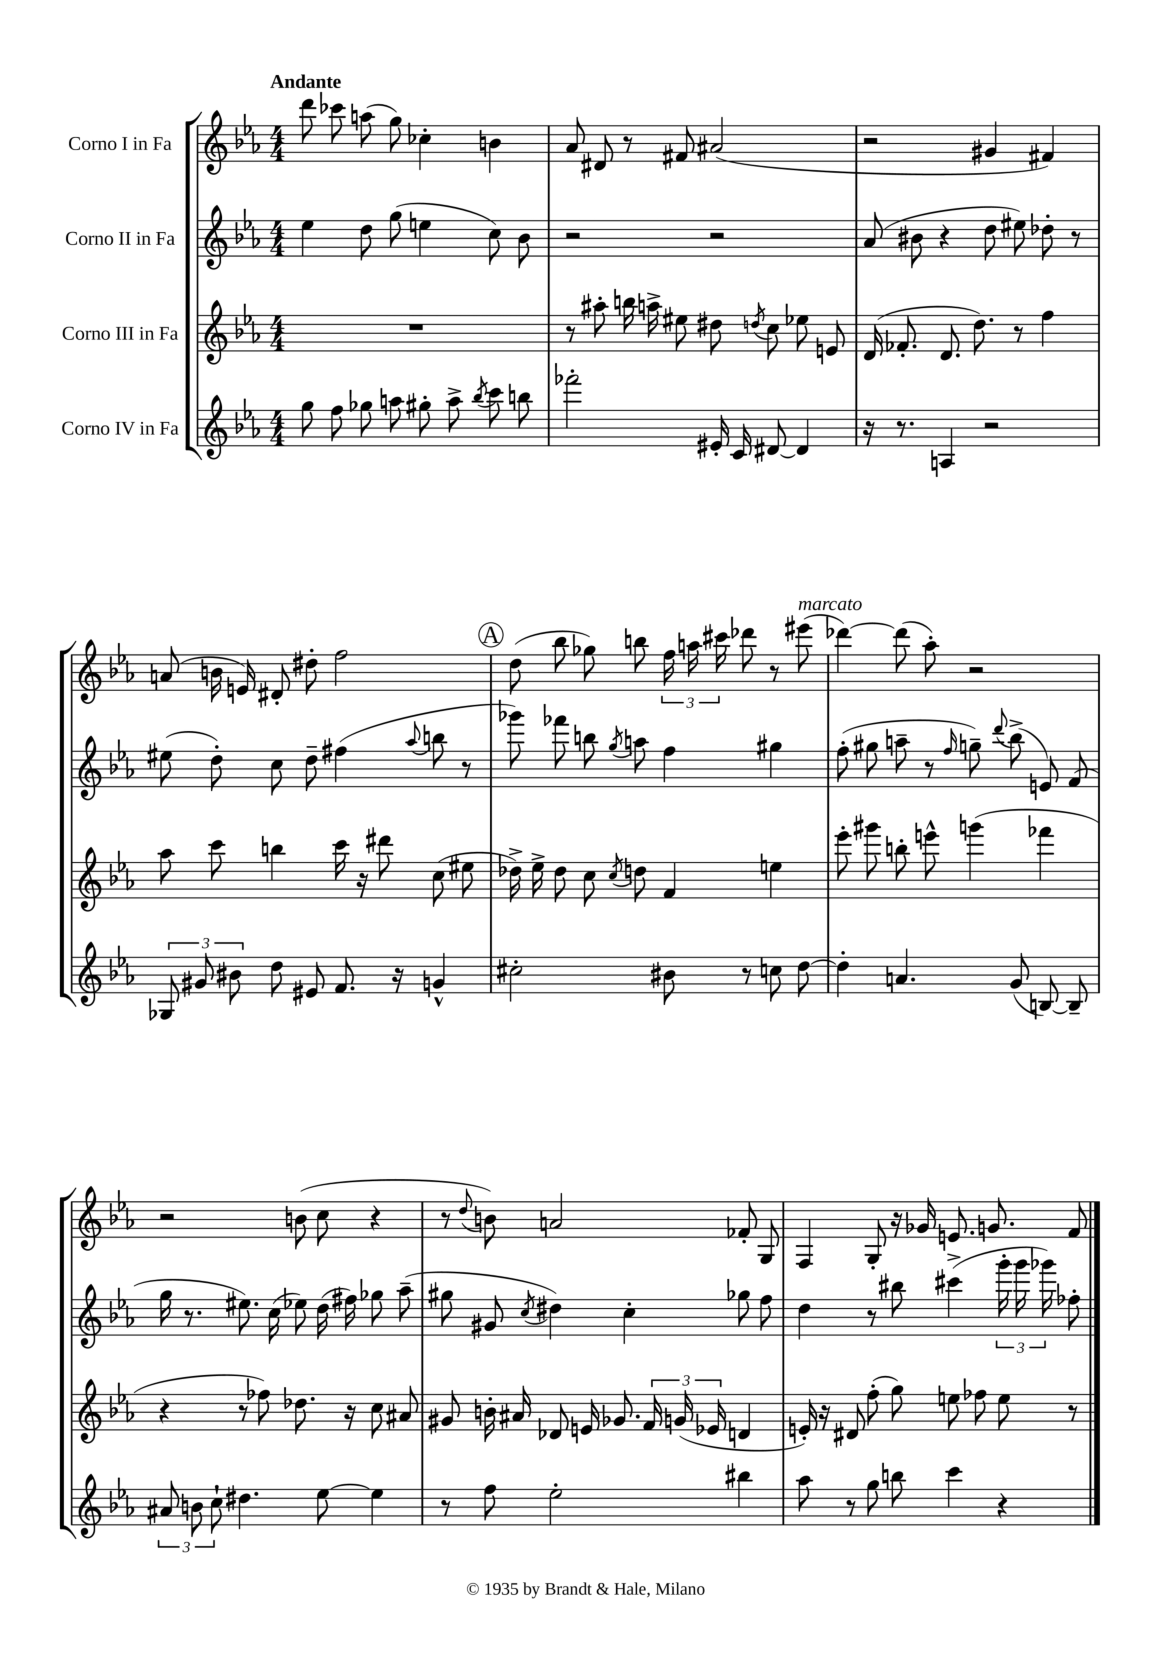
<<
\new StaffGroup <<
\new Staff = "s0" \with { instrumentName = "Corno I in Fa" } {
    \clef treble \key ees \major \numericTimeSignature \time 4/4 \tempo "Andante"
    \autoBeamOff d'''8 ces'''8 a''8( g''8) ces''4-. b'4 |
    aes'8 dis'8 r8 fis'8 ais'2( |
    r2 gis'4 fis'4) |
    a'8( b'16 e'16) dis'8-. dis''8-. f''2 |
    \mark \markup { \circle "A" } d''8( bes''8 ges''8) b''8 \tuplet 3/2 { f''16 a''16 cis'''16 } des'''8 r8 eis'''8^\markup { \italic "marcato" }( |
    des'''4~) des'''8( aes''8-.) r2 |
    r2 b'8( c''8 r4 |
    r8 \appoggiatura { d''8 } b'8) a'2 fes'8-. g8 |
    f4 g8-. r16 ges'16 e'8. g'8. f'8 \bar "|." |
}
\new Staff = "s1" \with { instrumentName = "Corno II in Fa" } {
    \clef treble \key ees \major \numericTimeSignature \time 4/4
    \autoBeamOff ees''4 d''8 g''8( e''4 c''8) bes'8 |
    r2 r2 |
    aes'8( bis'8 r4 d''8 eis''8) des''8-. r8 |
    eis''8( d''8-.) c''8 d''8-- fis''4( \appoggiatura { aes''8 } b''8 r8 |
    \mark \markup { \circle "A" } ges'''8) fes'''8 b''8 \acciaccatura { g''8 } a''8 f''4 gis''4 |
    f''8-.( gis''8 a''8-- r8 \grace { f''16 } g''8--) \appoggiatura { d'''8 } bes''8->( e'8) f'8( |
    g''16 r8. eis''8.) c''16( ees''8) d''16( fis''16) ges''8 aes''8--( |
    gis''8 gis'8 \acciaccatura { c''8 } dis''4) c''4-. ges''8 f''8 |
    d''4 r8 bis''8 cis'''4->( \tuplet 3/2 { g'''16-. g'''16 ges'''16) } fes''8-. \bar "|." |
}
\new Staff = "s2" \with { instrumentName = "Corno III in Fa" } {
    \clef treble \key ees \major \numericTimeSignature \time 4/4
    \autoBeamOff R1 |
    r8 ais''8-. b''16 a''16-> eis''8 dis''8 \acciaccatura { d''8 } c''8 ees''8 e'8 |
    d'16( fes'8.-. d'8. d''8.) r8 f''4 |
    aes''8 c'''8 b''4 c'''16 r16 dis'''8 c''8( eis''8 |
    \mark \markup { \circle "A" } des''16->) ees''16-> des''8 c''8 \acciaccatura { c''8 } d''8 f'4 e''4 |
    ees'''8-. gis'''8 b''8-. e'''8-^ g'''4( fes'''4 |
    r4 r8 fes''8) des''8. r16 c''8 ais'8 |
    gis'8 b'16-. ais'16 des'8 e'16 ges'8. \tuplet 3/2 { f'16 g'16( ees'16 } d'4 |
    e'16-.) r16 dis'8 f''8-.( g''8) e''8 fes''8 e''8 r8 \bar "|." |
}
\new Staff = "s3" \with { instrumentName = "Corno IV in Fa" } {
    \clef treble \key ees \major \numericTimeSignature \time 4/4
    \autoBeamOff g''8 f''8 ges''8 a''8 gis''8-. a''8-> \acciaccatura { bes''8 } c'''8 b''8 |
    fes'''2-. eis'16-. c'16 dis'8~ dis'4 |
    r16 r8. a4 r2 |
    \tuplet 3/2 { ges8 gis'8 bis'8 } d''8 eis'8 f'8. r16 g'4-^ |
    \mark \markup { \circle "A" } cis''2-. bis'8 r8 c''8 d''8~ |
    d''4-. a'4. g'8( b8~) b8-- |
    \tuplet 3/2 { ais'8 b'8 c''8-! } dis''4. ees''8~ ees''4 |
    r8 f''8 ees''2-. bis''4 |
    aes''8 r8 g''8 b''8 c'''4 r4 \bar "|." |
}
>>
>>
\layout { \context { \Score \remove "Bar_number_engraver" } }
